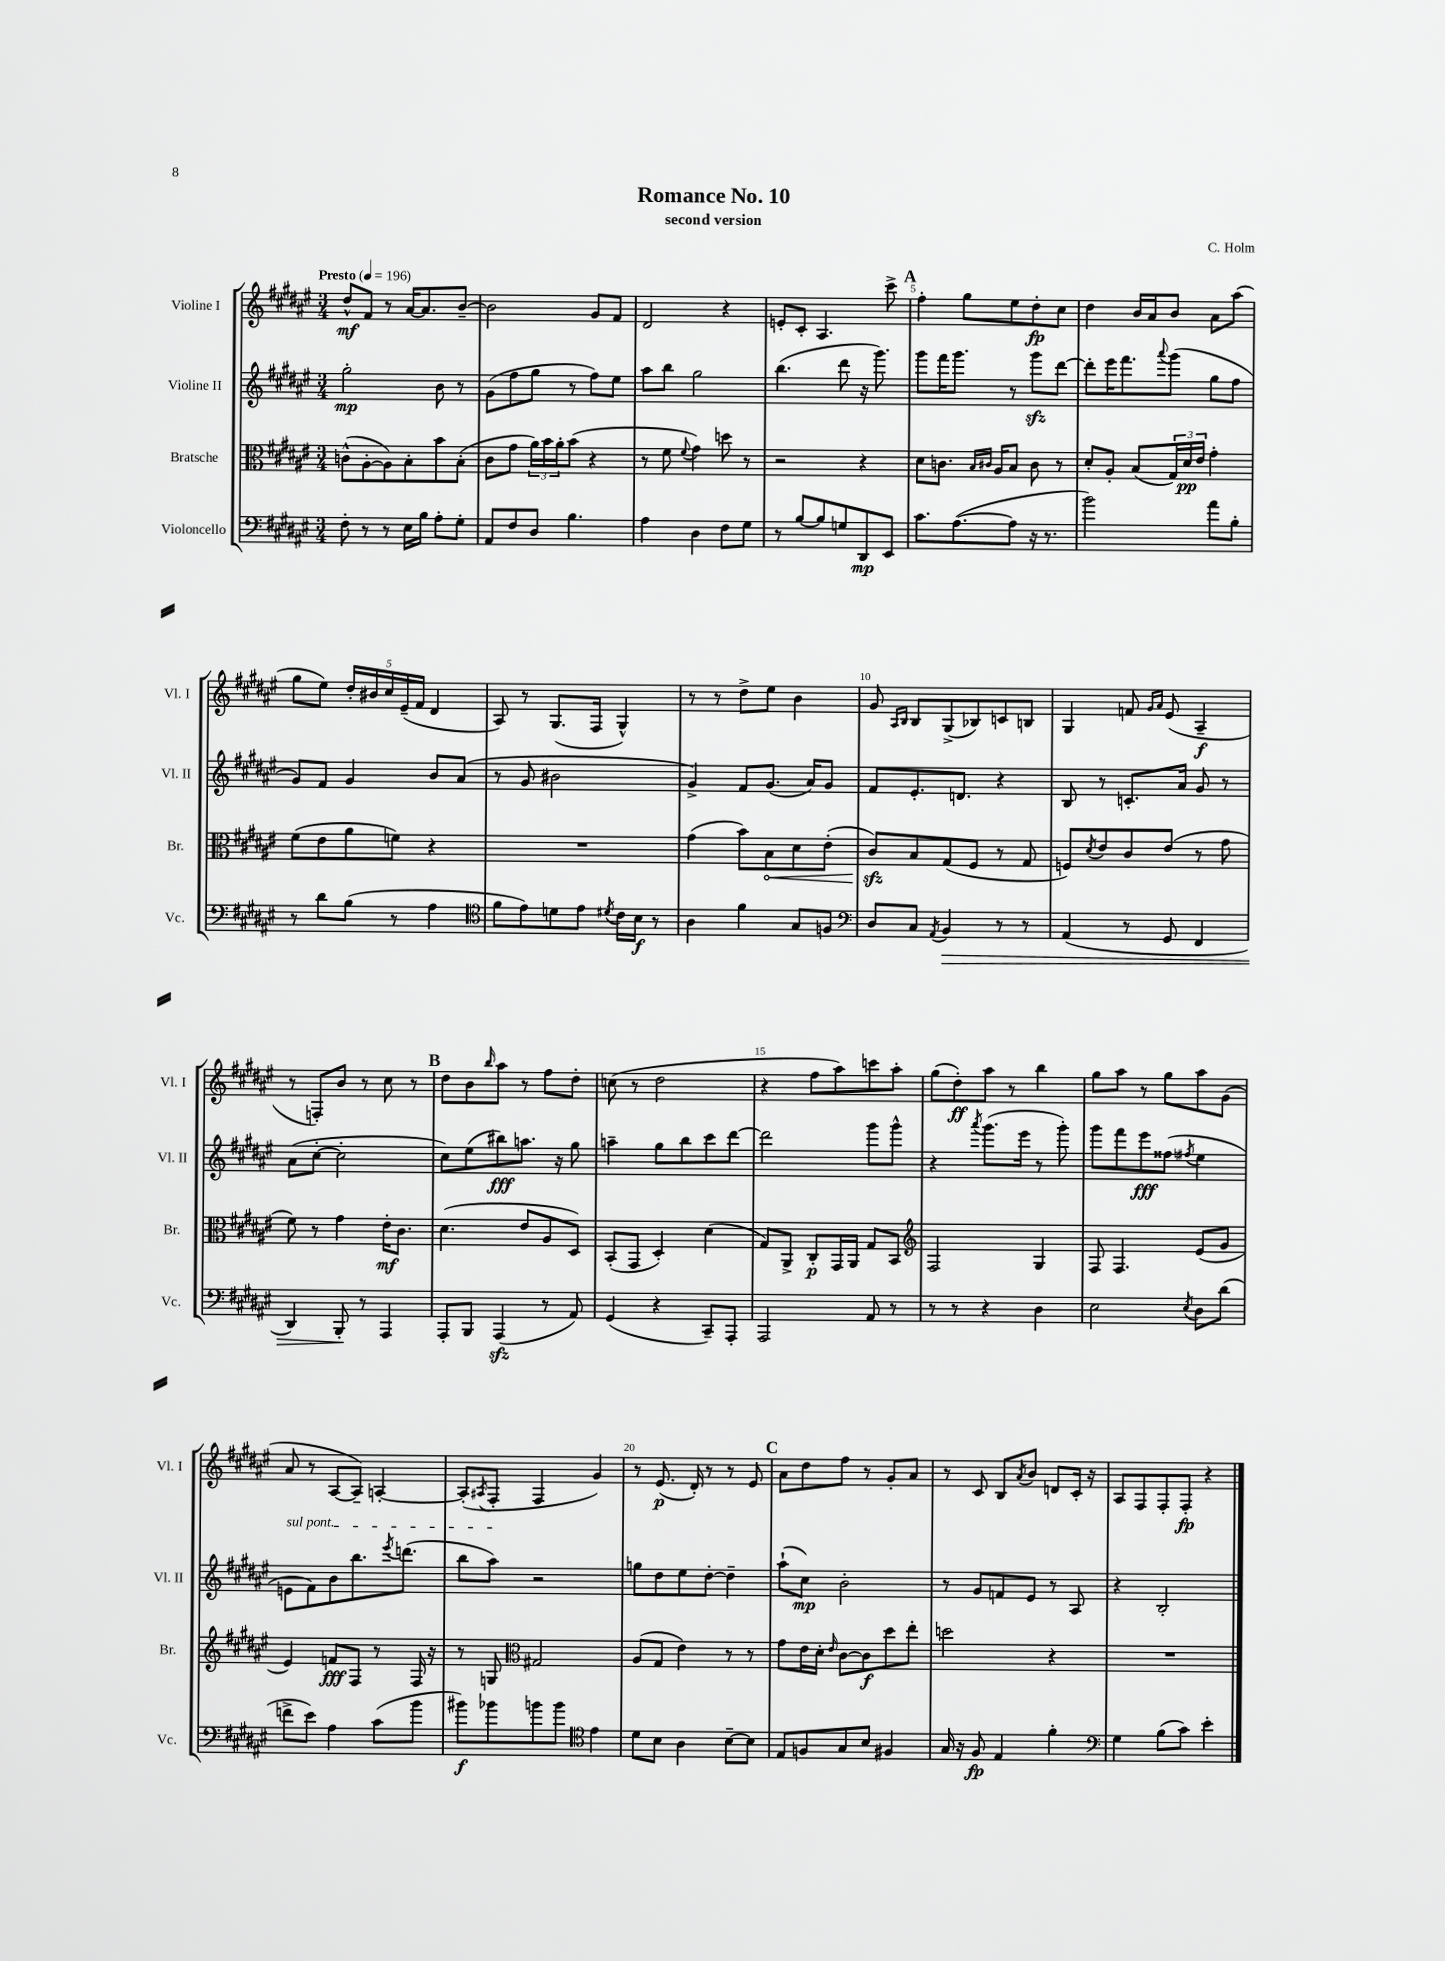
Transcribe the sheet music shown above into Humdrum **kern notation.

**kern	**kern	**kern	**kern
*staff4	*staff3	*staff2	*staff1
*clefF4	*clefC3	*clefG2	*clefG2
*k[f#c#g#d#a#e#]	*k[f#c#g#d#a#e#]	*k[f#c#g#d#a#e#]	*k[f#c#g#d#a#e#]
*M3/4	*M3/4	*M3/4	*M3/4
*MM196	*MM196	*MM196	*MM196
8F#'\	(8c^^\L	2gg#'\	8dd#^^/L
8r	[8A#'\	.	8f#/J
8r	8A#\])	.	8r
16E#\LL	8B'\	.	[16a#/LK
16B\JJ	.	.	8.a#/]
8A#'\L	8b\	8b\	.
8G#'\J	(8B'\J	8r	[8b~/J
=	=	=	=
8AA#/L	8c#\L	(8g#\L	2b\]
8F#/	8g#\J	8ff#\	.
8D#/J	24a#\LL)	8gg#\J	.
.	24b\	.	.
.	24a#'\J	.	.
4.B\	(8b\J	8r	.
.	4r	8ff#\L)	8g#/L
.	.	8ee#\J	8f#/J
=	=	=	=
4A#\	8r	8aa#\L	2d#/
.	8f#\	8bb\J	.
.	8qqf#/	.	.
4D#\	4g#\)	2gg#\	.
8F#\L	8dd\	.	4r
8G#\J	8r	.	.
=	=	=	=
8r	2r	(4.bb\	8e'/L
[8B/L	.	.	8c#'/J
8B/]	.	.	4.A#/
8G/	.	8ddd#\	.
8DD#/	4r	16r	.
.	.	8.ggg#\)	.
8EE#/J	.	.	8ccc#^\
=	=	=	=
8.c#\L	8d#\L	8ggg#\L	4ff#'\
.	8.c\J	16fff#\K	.
([8.A#\	.	8.ggg#\J	.
.	.	.	8gg#\L
.	16qqB/LL	.	.
.	16qqc#/JJ	.	.
.	16A#/LK	.	.
8A#\]J	8B/J	8r	8ee#\
16r	8c#\	8ggg#\L	8dd#'\
8.r	.	.	.
.	8r	[8ddd#\J	8cc#\J
=	=	=	=
2b\)	8d#'/L	8ddd#'\]L	4dd#\
.	8A#'/J	16eee#\K	.
.	.	8.fff#\	.
.	(8B/L	.	16b/LL
.	.	.	16a#/J
.	.	8qqaaa#/	.
.	24G#/L)	(8ggg#\J	8b/J
.	24d#/	.	.
.	24e#/JJ	.	.
8a#\L	4g#'\	8gg#\L	8a#\L
8B'\J	.	8ff#\J	(8aa#\J
=	=	=	=
8r	(8f#\L	8g#/L)	8gg#\L
8d#\L	8e#\	8f#/J	8ee#\J)
(8B\J	8a#\	4g#/	20dd#'/LL
.	.	.	20b#/
.	.	.	20cc#/
8r	8f\J)	.	.
.	.	.	(20e#~/
.	.	.	20f#/JJ
4A#\	4r	8b/L	4d#/
.	.	(8a#/J	.
=	=	=	=
*clefC4	*	*	*
8f#\L	2.r	8r	8A#/)
8e#\)	.	8g#/	8r
8d\	.	2b#\	(8.G#/L
8e#\J	.	.	.
.	.	.	16F#/Jk
8qd#/	.	.	.
16c#\LL	.	.	4G#^^/)
16B\JJ	.	.	.
8r	.	.	.
=	=	=	=
4A#\	(4g#\	4g#^/)	8r
.	.	.	8r
4f#\	8b\L)	8f#/L	8dd#^\L
.	8B\	(8.g#/J	8ee#\J
8G#/L	8d#\	.	4b\
.	.	16a#/LK)	.
8F/J	(8e#'\J	8g#/J	.
=	=	=	=
*clefF4	*	*	*
8D#/L	8c#/L)	8f#/L	8g#/
.	.	.	16qqA#/LL
.	.	.	16qqB/JJ
8C#/J	8B/	8.e#'/	8B/L
8qAA#/	.	.	.
4BB/	(8G#/	.	(8G#^/
.	.	8.d/J	.
.	8F#/J	.	8B-/)
8r	8r	4r	8c/
8r	8G#/	.	8B/J
=	=	=	=
(4AA#/	8F/L)	8B/	4G#/
.	8qd#/	.	.
.	8e#/	8r	.
8r	8c#/	8.c'/L	8f/
.	.	.	16qqg#/LL
.	.	.	16qqa#/JJ
8GG#/	(8e#/J	.	(8e#/
.	.	16a#/Jk	.
4FF#/	8r	8g#/	4A#~/
.	8g#\	8r	.
=	=	=	=
4DD#/)	8f#\)	(8a#\L	8r
.	8r	[8cc#'\J	8F'/L)
8BBB'/	4g#\	2cc#'\]	8b/J
8r	.	.	8r
4AAA#/	16e#'\LK	.	8cc#\
.	8.c#\J	.	.
.	.	.	8r
=	=	=	=
8AAA#'/L	(4.d#\	8cc#\L)	8dd#\L
8BBB/J	.	(8ee#\	8b\
.	.	.	16qqbb/
(4AAA#/	.	8bb#\)	8aa#\J
.	8e#/L	8.aa\J	8r
8r	8A#/	.	8ff#\L
.	.	16r	.
8AA#/)	8D#/J)	8gg#\	8dd#'\J
=	=	=	=
(4GG#/	(8BB'/L	4aa~\	(8cc\
.	8GG#/J	.	8r
4r	4D#'/)	8gg#\L	2dd#\
.	.	8bb\	.
8CC#~/L)	(4d#\	8ccc#\	.
8AAA#'/J	.	[8ddd#\J	.
=	=	=	=
2AAA#/	8G#/L)	2ddd#\]	4r
.	8AA#^/J	.	.
.	8C#'/L	.	8ff#\L
.	16GG#/L	.	8aa#\)
.	16AA#/JJ	.	.
8AA#/	8G#/L	8ggg#\L	8ccc\
8r	8BB/J	8ggg#^^\J	8aa#'\J
=	=	=	=
*	*clefG2	*	*
8r	2F#/	4r	(8gg#\L
8r	.	.	8dd#'\)
.	.	8qaaa#/	.
4r	.	(8.ggg#\L	8aa#\J
.	.	.	8r
.	.	16eee#\Jk	.
4D#\	4G#/	8r	4bb\
.	.	8ggg#'\)	.
=	=	=	=
2E#\	8F#/	8ggg#\L	8gg#\L
.	4.F#/	8fff#\	8aa#\J
.	.	8eee#\	8r
.	.	(8ff##\J	8gg#\L
8qE#/	.	8qff#/	.
8D#\L	(8e#/L	4ee#\	8aa#\
(8d#\J	8g#/J	.	(8g#\J
=	=	=	=
8f^\L	4e#/)	8e\L	8a#/
8e#\J)	.	8f#\)	8r
4A#\	8f/L	8b\	[8A#/L
.	8F#/J	8.bb\	8A#~/]J)
(8c#\L	8r	.	[4A'/
.	.	8qeee#/	.
.	.	(8.ddd\J	.
8b\J	16F#/	.	.
.	16r	.	.
=	=	=	=
8b#\L)	8r	8bb\L	(8A'/]L
.	.	.	8qA#/
8b-\	8G/	8aa#\J)	8F#'/J
*	*clefC3	*	*
8b\	2G#/	2r	4F#/
8b\J	.	.	.
*clefC4	*	*	*
4e#\	.	.	4g#/)
=	=	=	=
8d#\L	(8A#/L	8gg\L	8r
8B\J	8G#/J	8dd#\	(8.e#/
4A#\	4e#\)	8ee#\	.
.	.	.	16d#'/)
.	.	[8dd#'\J	8r
[8B~\L	8r	4dd#~\]	8r
8B\]J	8r	.	8e#/
=	=	=	=
8E#/L	8g#\L	(8aa#`\L	8a#\L
8F/	16e#\L	8cc#\J)	8dd#\
.	16d#'\JJ	.	.
.	16qqe#/	.	.
8G#/	[8c#\L	2b'\	8ff#\J
8B/J	8c#\]	.	8r
4F#/	8dd#\	.	8g#'/L
.	8ee#'\J	.	8a#/J
=	=	=	=
16G#/	2dd\	8r	8r
16r	.	.	.
8F#/	.	8g#/L	8c#/
4E#/	.	8f/	8B/L
.	.	.	8qa#/
.	.	8e#/J	8b/J
4f#'\	4r	8r	8d/L
.	.	8A#/	16c#'/Jk
.	.	.	16r
=	=	=	=
*clefF4	*	*	*
4G#\	2.r	4r	8A#/L
.	.	.	8F#/
(8B\L	.	2B'/	8F#'/
8c#\J)	.	.	8F#'/J
4e#'\	.	.	4r
==	==	==	==
*-	*-	*-	*-
